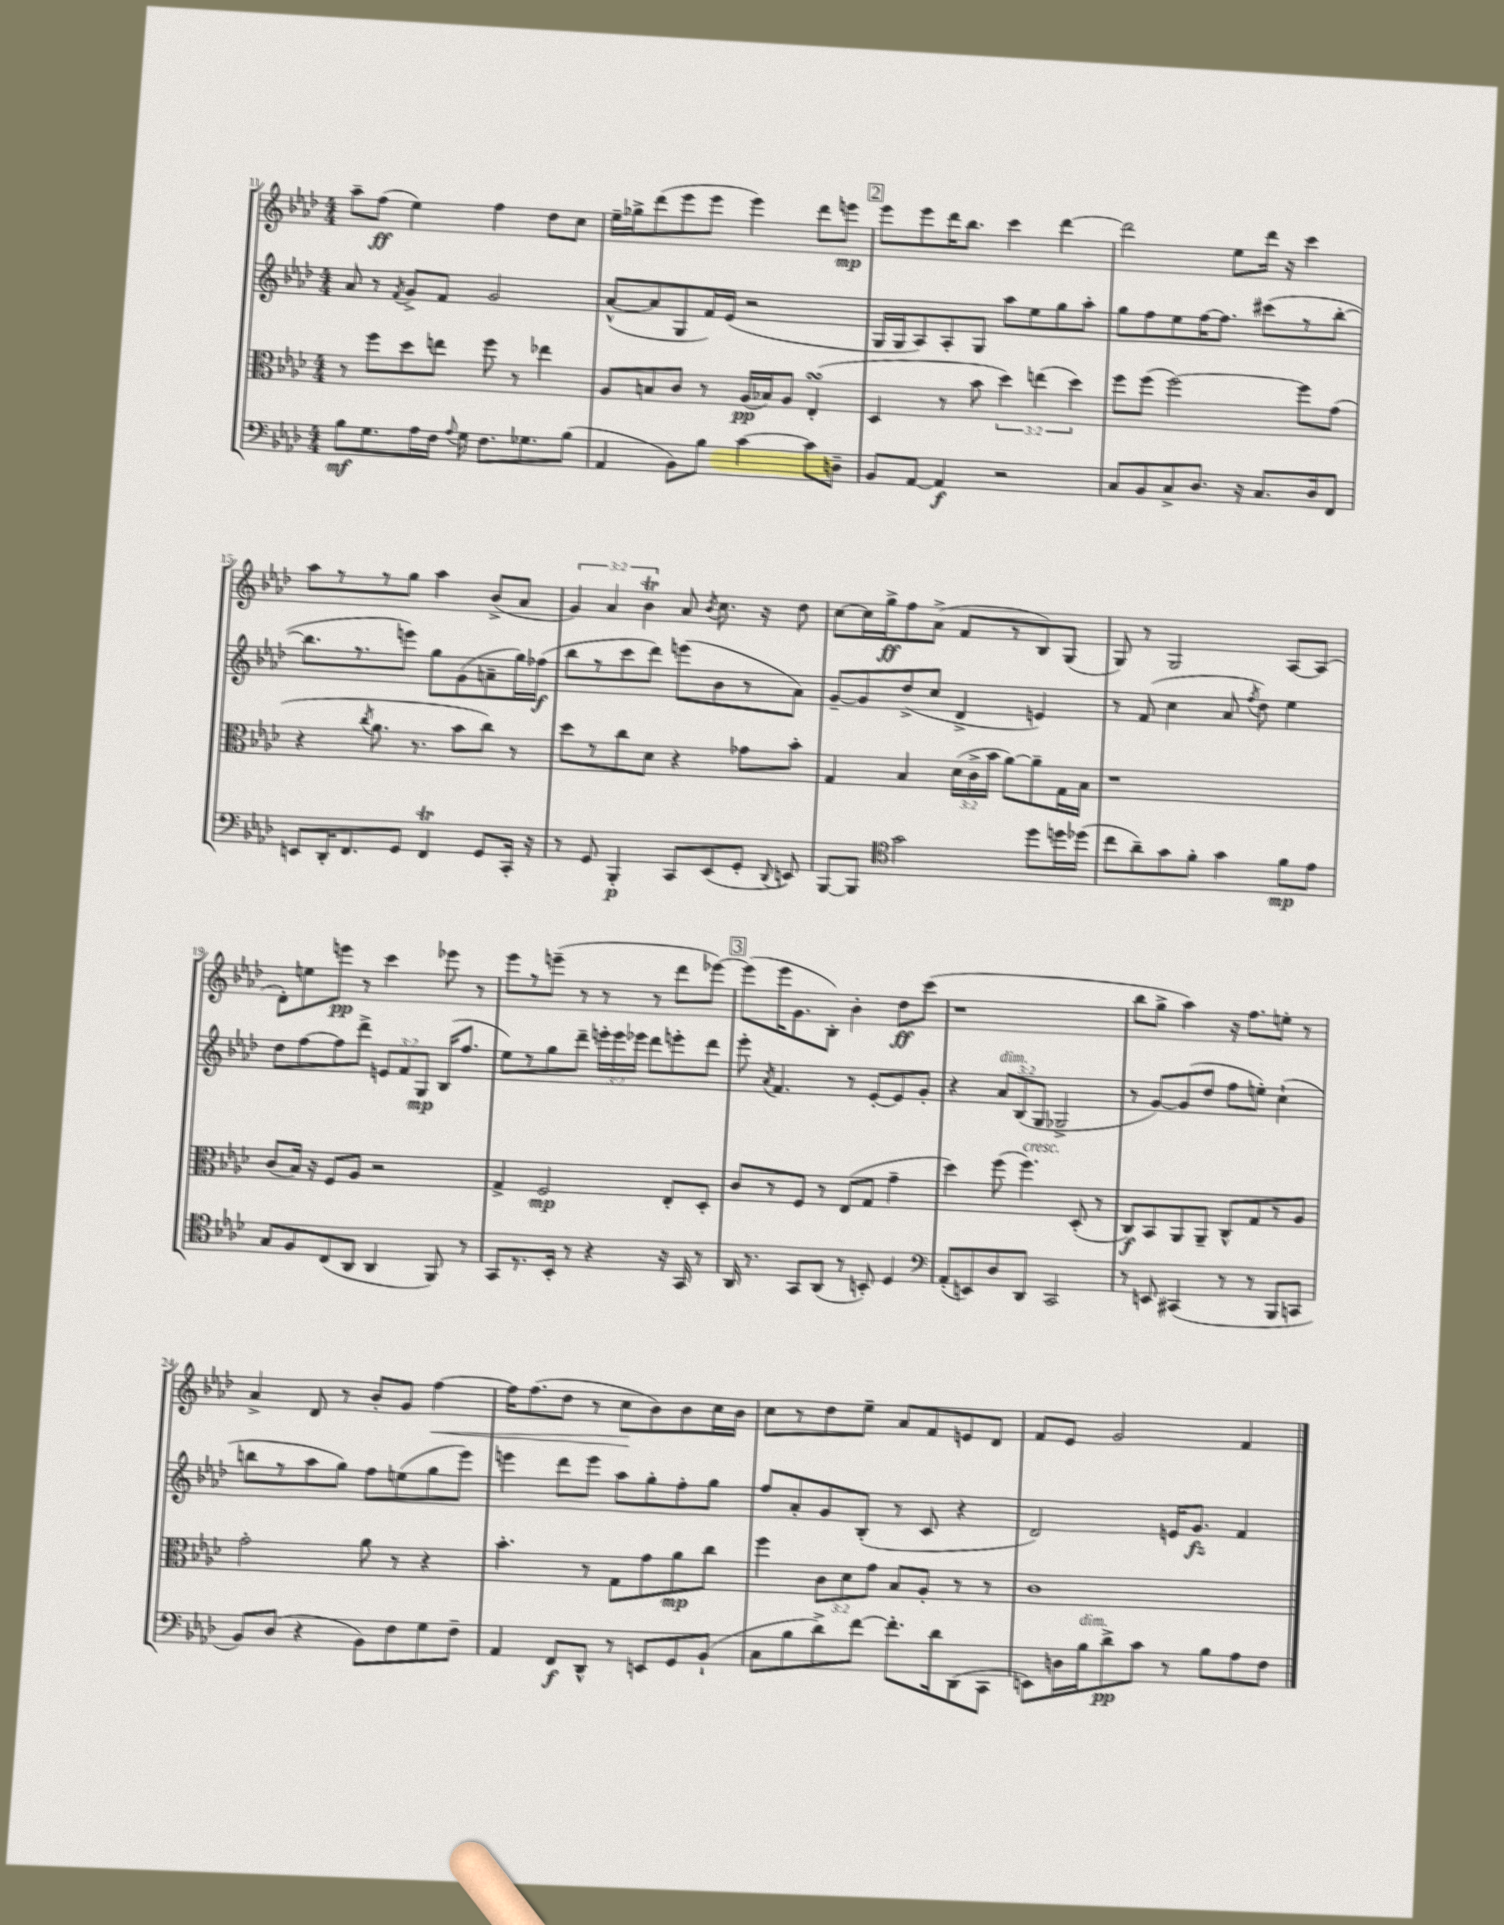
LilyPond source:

<<
\new StaffGroup <<
\new Staff = "s0" {
    \clef treble \key aes \major \numericTimeSignature \time 4/4 \override Staff.TupletNumber.text = #tuplet-number::calc-fraction-text
    \autoBeamOff aes''8[-- f''8]\ff( ees''4) f''4 des''8[ c''8] |
    ees''16[-- ges''16-> des'''8( ees'''8 ees'''8] ees'''4) des'''8[ e'''8]\mp |
    \mark \markup { \box "2" } ees'''8[ ees'''8 des'''16 bes''8.] c'''4 des'''4~ |
    des'''2 ees''8[ des'''16] r16 c'''4 |
    aes''8[ r8 r8 g''8] aes''4 bes'8[->( aes'8] |
    \tuplet 3/2 { g'4) aes'4 bes'4\trill } aes'8 \acciaccatura { bes'8 } c''8. r16 des''8 |
    c''8[~ c''16 g''16->\ff f''8 aes'8]->( f'8[ r8 bes8) g8]( |
    g8) r8 g2 aes8[~ aes8]( |
    des'8[-.) e''8 e'''8]\pp r8 c'''4 ees'''8 r8 |
    ees'''8[ r8 e'''8]--( r8 r8 r8 des'''8[ ees'''8]~) |
    \mark \markup { \box "3" } ees'''8[( ees'''16 g'8. bes8]-.) bes'4-. des''8[\ff c'''8]( |
    r1 |
    bes''8[ g''8]-> aes''4) r16 f''8.[ e''8]-. r8 |
    aes'4-> des'8 r8 bes'8[-. g'8] f''4~\< |
    f''16[ f''8.( des''8] r8 c''8[\! bes'8) bes'8 c''16 bes'16] |
    c''8[ r8 des''8 ees''8]-- aes'8[ f'8 e'8 des'8] |
    f'8[ ees'8] g'2 f'4 \bar "|." |
}
\new Staff = "s1" {
    \clef treble \key aes \major \numericTimeSignature \time 4/4 \override Staff.TupletNumber.text = #tuplet-number::calc-fraction-text
    \autoBeamOff aes'8 r8 \acciaccatura { f'8 } g'8[-> f'8] g'2 |
    aes'8[~-^( aes'8 g8 f'16) ees'16]( r2 |
    \mark \markup { \box "2" } g16[ g16 aes8) aes8-. g8] aes''8[ ees''8 g''8 aes''8]-. |
    g''8[ f''8 ees''8 f''16~ f''8.] cis'''8[( r8 bes''8]~-. |
    bes''8.[ r8. e'''8]) g''8[ g'8( a'8-- g''16) fes''16]\f( |
    bes''8[ r8 c'''8 des'''8]) e'''8[( bes'8 r8 aes'8]) |
    g'8[~-- g'8 des''8->( c''8] des'4-> e'4) |
    r8 f'8( c''4 aes'8 \acciaccatura { f''8 } des''8) ees''4 |
    des''8[ f''8~ f''8 des'''8]-> \tuplet 3/2 { e'8[ f'8 g8]\mp } bes16[( f''8.] |
    ees''8[) r8 g''8 des'''8]-- \tuplet 3/2 { e'''16[-. e'''16 ees'''16] } des'''8[ e'''8-. des'''8] |
    \mark \markup { \box "3" } ees'''8-. \acciaccatura { aes'8 } f'4. r8 ees'8[~-. ees'8 g'8]-. |
    r4 \tuplet 3/2 { aes'8[^\markup { \italic "dim." } bes8( g8] } ges2-> |
    r8 g'8[~) g'8( des''8] f''8[ e''8]-.) c''4-!( |
    b''8[ r8 aes''8 g''8]) f''8[ e''8( g''8 ees'''8]) |
    e'''4 des'''8[ e'''8] aes''8[ g''8-. f''8-. g''8] |
    f''8[ aes'8-. g'8 bes8]-.( r8 c'8 r4 |
    des'2) e'16[ g'8.]\fz f'4 \bar "|." |
}
\new Staff = "s2" {
    \clef alto \key aes \major \numericTimeSignature \time 4/4 \override Staff.TupletNumber.text = #tuplet-number::calc-fraction-text
    \autoBeamOff r8 f''8[ des''8 e''8] f''8 r8 ees''4 |
    aes8[ b8 c'8] r8 aes16[\pp( bes16) aes8] ees4-.\turn( |
    \mark \markup { \box "2" } des4 r8 bes'8 \tuplet 3/2 { des''4) e''4( des''4) } |
    f''8[ f''8]( f''2~) f''8[ g'8]( |
    r4 \acciaccatura { c''8 } aes'8. r8. bes'8[ c''8]) r8 |
    des''8[ r8 c''8 des'8] r4 ges'8[ bes'8]-. |
    g4 bes4 \tuplet 3/2 { des'16[( c'16-> bes'16] } aes'8[~) aes'8-- g16 bes16] |
    r1 |
    c'8[( bes16]) r16 f8[ aes8] r2 |
    g4-> f2\mp ees8[-. des8]-. |
    \mark \markup { \box "3" } c'8[ r8 f8] r8 ees8[( g8] g'4-- |
    des''4) f''8( f''4.^\markup { \italic "cresc." }) des8-.( r8 |
    c8[\f) bes,8 aes,8 aes,8]-- c8[-^ g8 r8 aes8] |
    g'2-. aes'8 r8 r4 |
    bes'4.-. r8 g8[ g'8 aes'8\mp c''8] |
    f''4 \tuplet 3/2 { c'8[ des'8 g'8] } bes8[ aes8]-. r8 r8 |
    c'1 \bar "|." |
}
\new Staff = "s3" {
    \clef bass \key aes \major \numericTimeSignature \time 4/4
    \autoBeamOff bes8[\mf g8. aes16 f16] \appoggiatura { aes8 } g16 f8.[ ges8. bes8]( |
    aes,4 bes,8[) bes8] c'4~ c'8[ d8]-- |
    \mark \markup { \box "2" } bes,8[ aes,8]~ aes,4\f r2 |
    c8[ bes,8 c8-> des8.] r16 c8.[ des16 f,8] |
    e,8[ des,16-. f,8. g,8] f,4\trill g,8[ c,16]-. r16 |
    r8 g,8 bes,,4-.\p c,8[ ees,8( g,8]-. \appoggiatura { des,8 } e,8) |
    bes,,8[~ bes,,8] \clef tenor g'2 des''8[ d''16 des''16]( |
    c''8[ aes'8--) g'8 f'8]-. g'4 f'8[\mp ees'8] |
    g8[ f8 c8( aes,8] aes,4 f,8) r8 |
    g,8[ r8. bes,16]-. r8 r4 r16 g,16 r8 |
    \mark \markup { \box "3" } aes,16 r8. g,8[ aes,8]( r8 b,8-.) des4 |
    \clef bass aes,8[-.( e,8) des8 des,8] c,2 |
    r8 e,8 cis,4( r8 r8 bes,,8[ c,8] |
    bes,8[) des8]( r4 bes,8[) f8 g8 f8]-- |
    aes,4 f,8[\f des,8]-^ r8 e,8[ g,8 bes,8]-!( |
    c8[ bes8 des'8->) f'8]~ f'8.[-. des'16 des,8( c,8] |
    e,8[) d16 bes16^\markup { \italic "dim." } des'8->\pp c'8] r8 bes8[ aes8 f8] \bar "|." |
}
>>
>>
\layout { \context { \Score currentBarNumber = #11 } }
